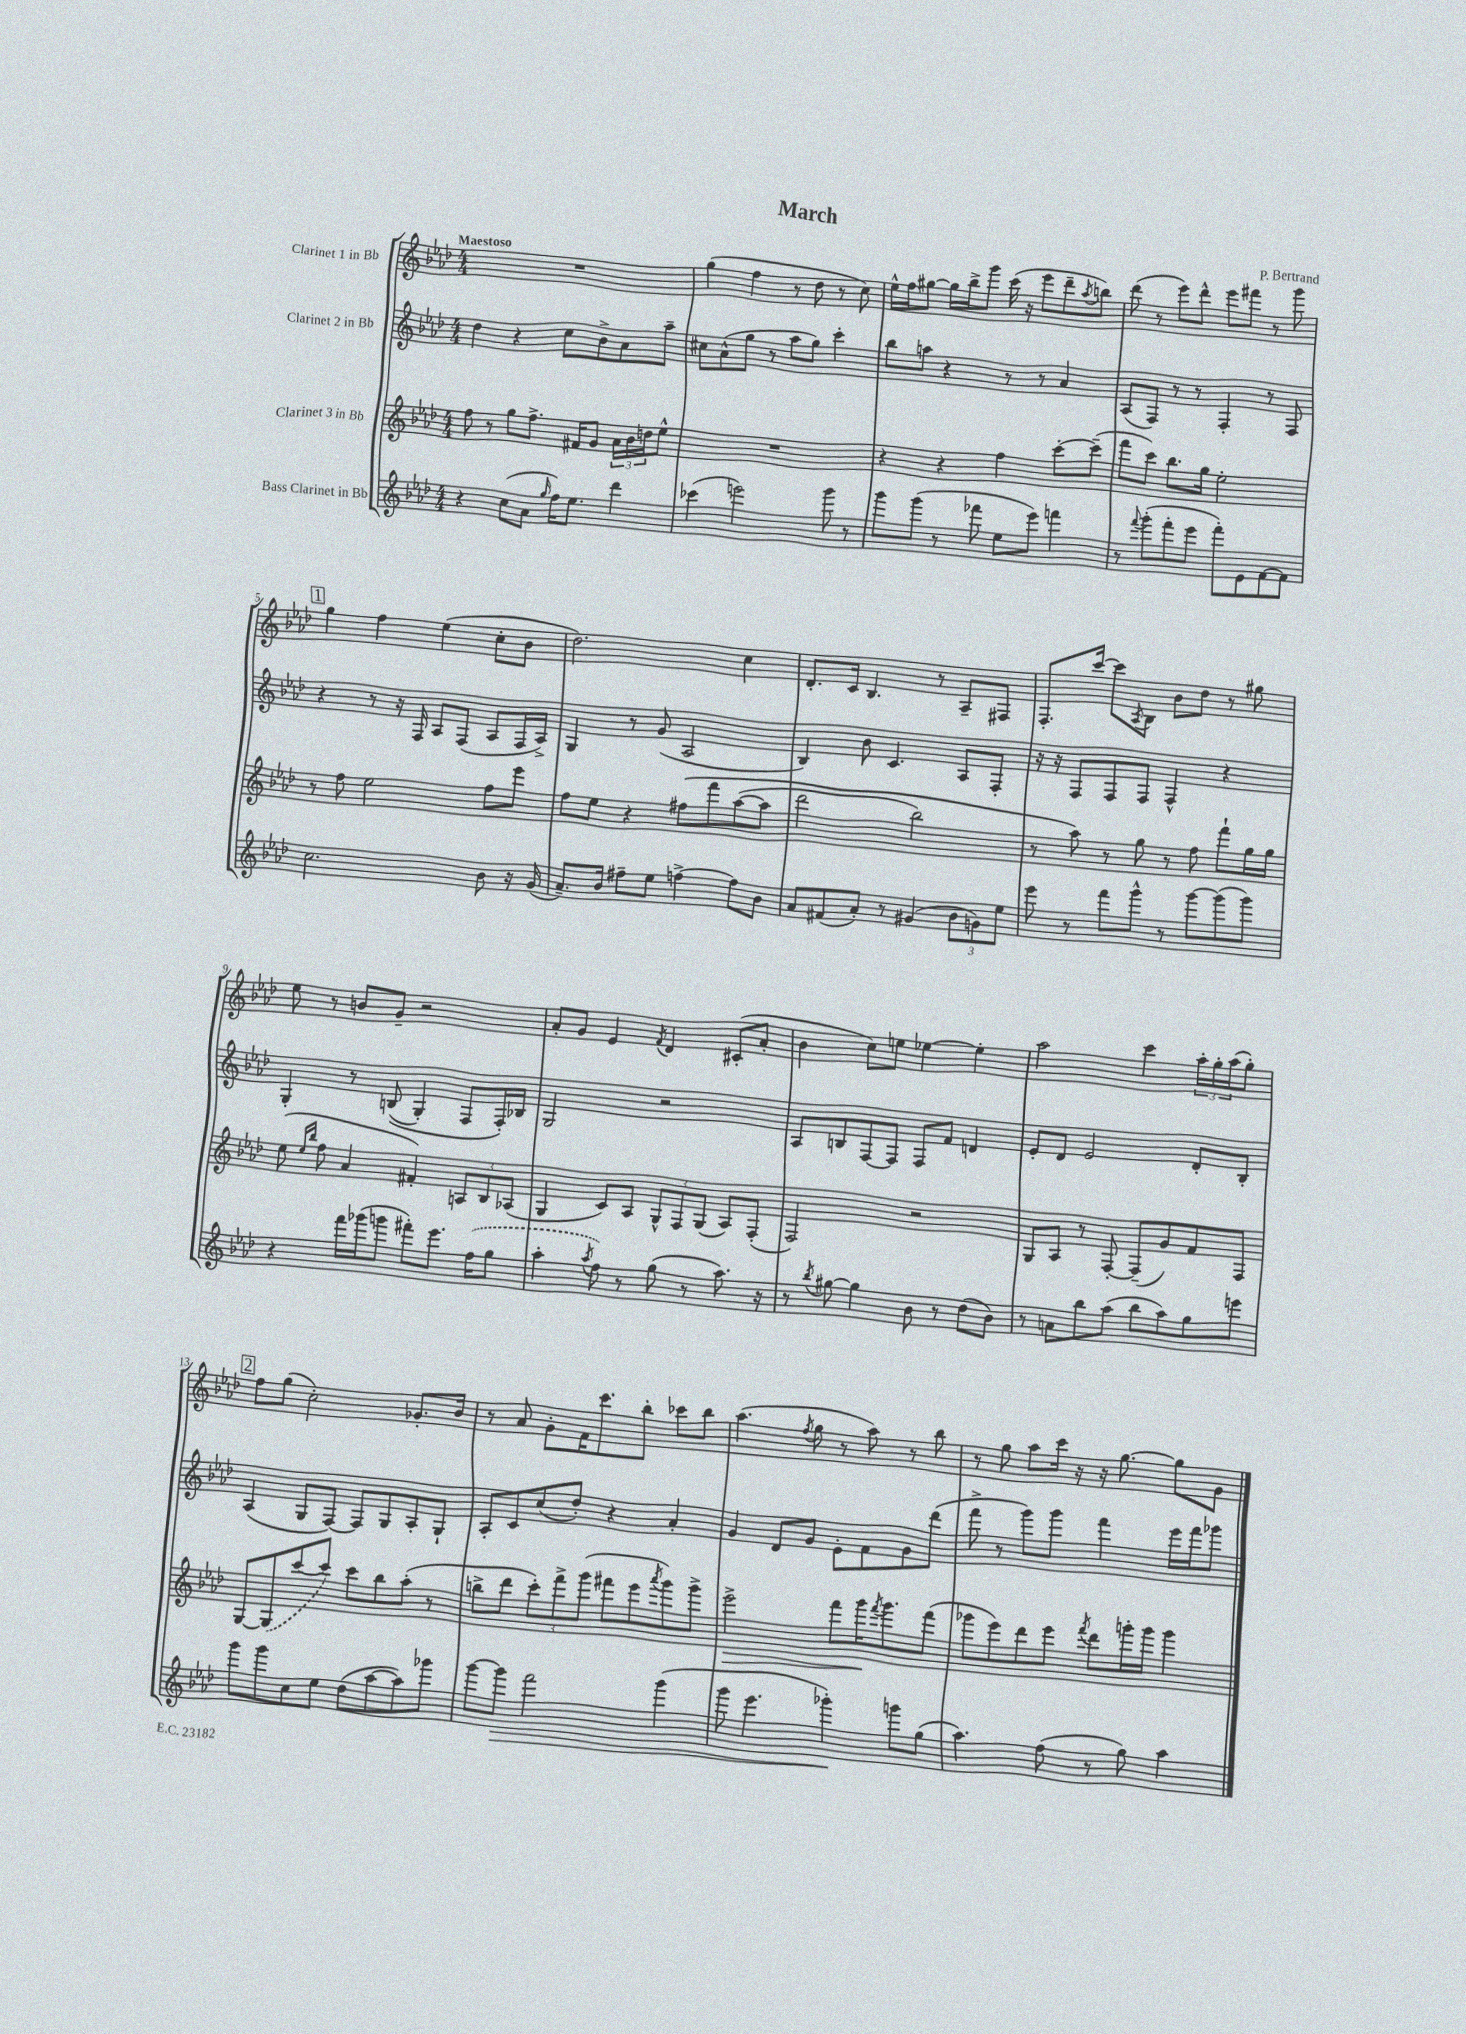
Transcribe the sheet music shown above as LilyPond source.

\header { title = "March" composer = "P. Bertrand" }
<<
\new StaffGroup <<
\new Staff = "s0" \with { instrumentName = "Clarinet 1 in Bb" } {
    \clef treble \key aes \major \numericTimeSignature \time 4/4 \tempo "Maestoso"
    R1 |
    g''4( f''4 r8 des''8 r8 c''8) |
    ees''16-^ f''16 gis''8~ gis''16 bes''16-> g'''8 c'''16( r16 ees'''8 des'''8-- \acciaccatura { aes''8 } b''8) |
    des'''8( r8 ees'''8) des'''8-^ ees'''8 fis'''8 r8 g'''8 |
    \mark \markup { \box "1" } g''4 f''4 ees''4( c''8-. bes'8 |
    des''2.) c''4 |
    des'8.-. c'16 bes4. r8 aes8-- fis8 |
    f8.-. c'''16~ c'''8 \acciaccatura { aes8 } bes8 bes'8 des''8 r8 gis''8 |
    ees''8 r8 b'8 g'8-- r2 |
    aes'8-. g'8 ees'4 \acciaccatura { f'8 } des'4 cis'8-.( aes'8-. |
    bes'4 c''8) e''8 ees''4~ ees''4-. |
    aes''2 c'''4 \tuplet 3/2 { aes''16-. g''16-. aes''16( } g''8-.) |
    \mark \markup { \box "2" } f''8 g''8( c''2-.) ges'8.-. bes'16 |
    r8 aes'8 g'8-. f'16 c'''8. bes''8-. ces'''8 bes''8 |
    aes''4.( \acciaccatura { f''8 } g''8 r8 aes''8) r8 bes''8 |
    r8 g''8 aes''8 c'''16 r16 r16 g''8.~ g''8 g'8 \bar "|." |
}
\new Staff = "s1" \with { instrumentName = "Clarinet 2 in Bb" } {
    \clef treble \key aes \major \numericTimeSignature \time 4/4
    des''4 r4 c''8 bes'8-> aes'8 aes''8-- |
    cis''8 aes'8-^( g''8 r8 aes''8 g''8) c'''4-. |
    bes''8 a''8 r4 r8 r8 aes'4 |
    aes8( f8) r8 r8 f4-. r8 f8 |
    \mark \markup { \box "1" } r4 r8 r16 f16 aes8 f8( aes8 f16 aes16->) |
    g4 r8 g'8( aes2 |
    bes4) bes'8 c'4. aes8 f8-. |
    r16 r16 f8 f8 f8 f4-^ r4 |
    g4-. r8 b8(\( g4-.) f8 f16-.\) bes16 |
    g2 r2 |
    aes8 b8 f8~ f8 f8 f'8 d'4 |
    ees'8-. des'8 ees'2 des'8-. bes8-. |
    \mark \markup { \box "2" } aes4( g8 f8~) f8 g8 aes8-. g8-! |
    aes8-. c'8 c''8( des''8-.) r4 aes'4-. |
    g'4 des'8 g'8 ees'8-. f'8 g'8 des'''8( |
    f'''8-> r8 g'''8) g'''8 f'''4 ees'''16 f'''16 ges'''8 \bar "|." |
}
\new Staff = "s2" \with { instrumentName = "Clarinet 3 in Bb" } {
    \clef treble \key aes \major \numericTimeSignature \time 4/4
    f''8 r8 g''8 f''8.-> fis'16 g'8 \tuplet 3/2 { aes'16 bes'16 d''16 } ees''8-^ |
    R1 |
    r4 r4 f''4 c'''8~-. c'''8--( |
    f'''8 c'''8) bes''8. g''16 ees''2-. |
    \mark \markup { \box "1" } r8 f''8 ees''2 f''8 ees'''8 |
    f''8 ees''8 r4 fis''8\( f'''8 aes''8~( aes''8 |
    des'''2 bes''2) |
    r8 aes''8\) r8 g''8 r8 f''8 f'''8-! g''16 g''16 |
    ees''8( \grace { ees''16 bes''16 } f''8 aes'4 fis'4-.) \tuplet 3/2 { a8 bes8 aes8( } |
    g4 c'8) aes8 \tuplet 3/2 { g8-^ f8 g8( } aes8) f8-.( |
    f2) r2 |
    g8 aes8 r8 f8~-. f8--( g'8) f'8 f8 |
    \mark \markup { \box "2" } g8~ \once \slurDashed g8( c'''8~ c'''8) c'''8 bes''8 aes''8-.( r8 |
    b''8-> des'''8 \tuplet 3/2 { c'''8-.) f'''8-> g'''8( } fis'''8 ees'''8 \acciaccatura { aes'''8 } g'''8) g'''8-> |
    ees'''2->\> f'''8 g'''16\! \acciaccatura { f'''8 } g'''8. f'''8( |
    ges'''8 ees'''8) des'''8 ees'''8 \acciaccatura { f'''8 } des'''8 g'''16-. g'''16 g'''4 \bar "|." |
}
\new Staff = "s3" \with { instrumentName = "Bass Clarinet in Bb" } {
    \clef treble \key aes \major \numericTimeSignature \time 4/4
    r4 c''8( aes'8 \grace { g''16 } f''16) ees''8. des'''4 |
    ces'''4( e'''2) g'''8 r8 |
    g'''8 g'''8( r8 fes'''8 ees''8 ees'''8) f'''4 |
    r8 \appoggiatura { f'''8 } g'''8-.( f'''8-. ees'''8 f'''8-.) ees'8 f'8~ f'8 |
    \mark \markup { \box "1" } c''2. bes'8 r16 g'16( |
    aes'8.--) bes'16 fis''8-- ees''8 f''4~-> f''8 bes'8 |
    aes'8 fis'8( aes'8-.) r8 gis'4( \tuplet 3/2 { bes'8 g'8) ees''8 } |
    ees'''8 r8 f'''8 g'''8-^ r8 g'''8~ g'''8( g'''8) |
    r4 f'''16 ges'''16( g'''8 fis'''8-.) ees'''8. \once \slurDashed f''16( g''8 |
    aes''4-. \acciaccatura { aes''8 } f''8) r8 g''8( r8 aes''8.) r16 |
    r8 \acciaccatura { bes''8 } gis''8~ gis''4 bes'8 r8 des''8( bes'8) |
    r8 a'8 bes''8 aes''8( bes''8 aes''8) g''8 e'''8 |
    \mark \markup { \box "2" } g'''8 g'''8 c''8 ees''8 des''8( aes''8~ aes''8) ges'''8 |
    g'''8~ g'''8\> f'''2 g'''4( |
    g'''8 ees'''4. ges'''4-.\!) g'''8 g''8( |
    aes''4.) f''8( r8 g''8) aes''4 \bar "|." |
}
>>
>>
